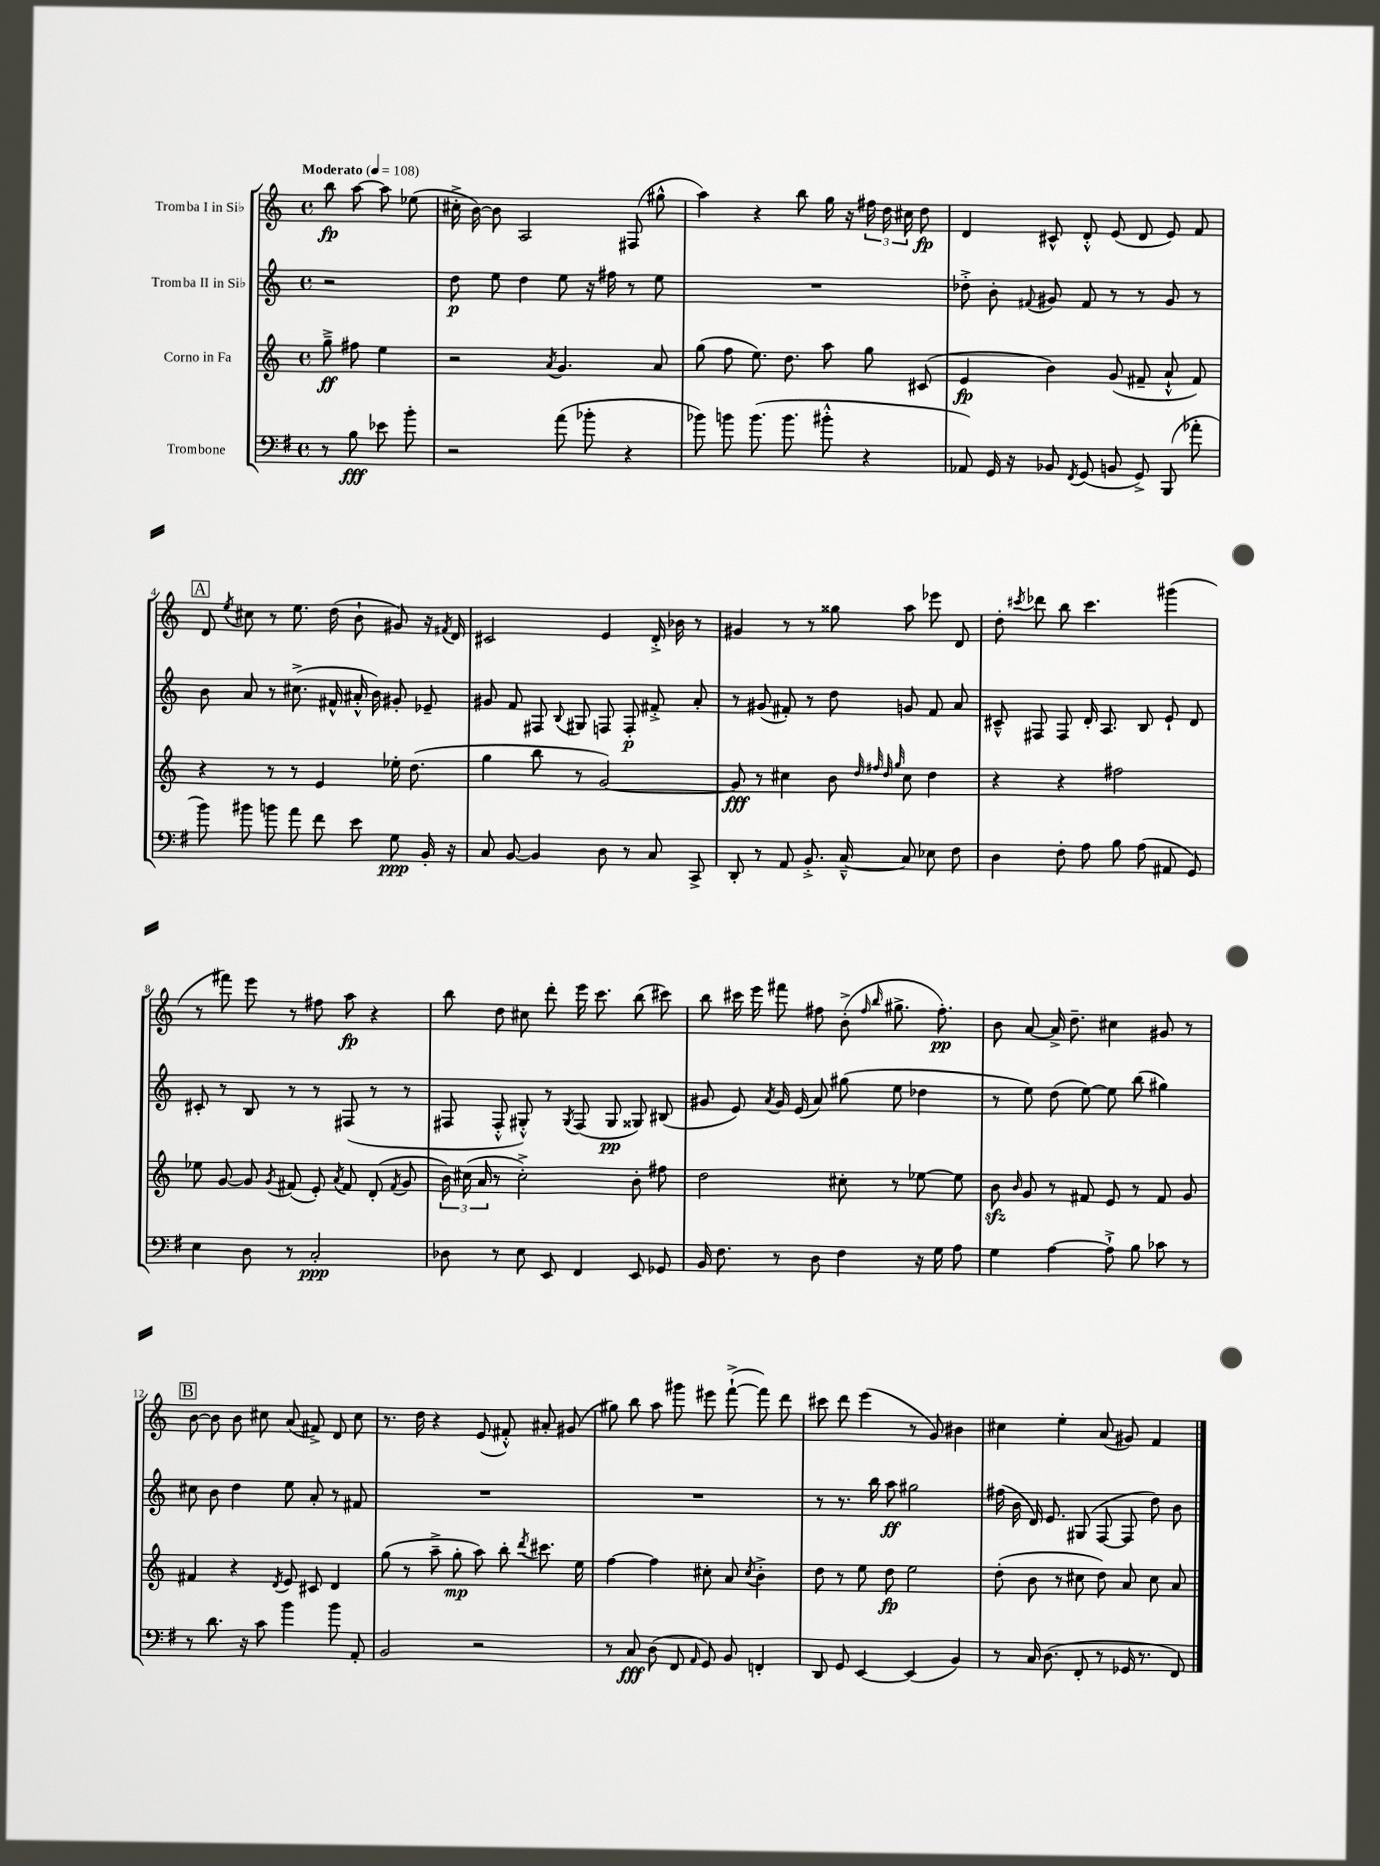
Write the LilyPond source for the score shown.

<<
\new StaffGroup <<
\new Staff = "s0" \with { instrumentName = "Tromba I in Sib" } {
    \clef treble \key c \major \defaultTimeSignature \time 4/4 \partial 2 \tempo "Moderato" 4 = 108
    \autoBeamOff b''8\fp a''8~ a''8 ees''8( |
    cis''16-.-> b'16~) b'8 a2 fis8( gis''8-^ |
    a''4) r4 b''8 g''16 r16 \tuplet 3/2 { fis''16 d''16 cis''16 } d''8\fp |
    d'4 cis'8-^ d'8-.-^ e'8( d'8 e'8) f'8 |
    \mark \markup { \box "A" } d'8 \acciaccatura { e''8 } cis''8 r8 e''8. d''16( b'8-! gis'8) r16 \acciaccatura { fis'8 } d'16 |
    cis'2 e'4 d'16-.-> bes'16 r8 |
    gis'4 r8 r8 gisis''8 a''8 ees'''8 d'8 |
    d''8-. \acciaccatura { cis'''8 } des'''8 b''8 cis'''4. gis'''4( |
    r8 fis'''8) e'''8 r8 fis''8 a''8\fp r4 |
    b''8 d''8 cis''8 d'''8-. e'''16 c'''8. b''8( cis'''8) |
    b''8 cis'''16 e'''16 fis'''8 fis''8 b'8-.->( \grace { fis''16 b''16 } gis''8.-> fis''8.-.\pp) |
    b'8 a'8~ a'16-> d''8.-- cis''4 gis'8 r8 |
    \mark \markup { \box "B" } b'8~ b'8 b'8 cis''8 a'8( fis'8->) d'8 cis''8 |
    r8. d''16 r4 e'8( fis'8-.-^) ais'8-. gis'8( |
    gis''8) b''8 a''8 gis'''8 eis'''8 f'''8~-!->( f'''8) d'''8 |
    cis'''8 d'''8 e'''4( r8 g'8) bis'4 |
    cis''4 e''4-. a'8( gis'8) f'4 \bar "|." |
}
\new Staff = "s1" \with { instrumentName = "Tromba II in Sib" } {
    \clef treble \key c \major \defaultTimeSignature \time 4/4 \partial 2
    \autoBeamOff r2 |
    d''8\p e''8 d''4 e''8 r16 fis''16 r8 e''8 |
    R1 |
    des''8-.-> b'8-. \appoggiatura { fis'8 } gis'8 fis'8 r8 r8 gis'8 r8 |
    \mark \markup { \box "A" } b'8 a'8 r8 cis''8.->( fis'16-^ ais'16-.-^ b'16) gis'8-. ees'8-- |
    gis'8 f'8 fis8 \appoggiatura { b8 } gis8 f8 f8-.\p fis'8-.-> a'8-. |
    r8 gis'8( fis'8-.) r8 d''8 g'8 fis'8 a'8 |
    cis'8---^ fis8 fis8 d'16-. a8. b8 e'8-! d'8 |
    cis'8-. r8 b8 r8 r8 fis8( r8 r8 |
    fis8 fis8-.-^ gis8-.-^) r8 \acciaccatura { gis8 } fis8( gis8\pp gisis8) bis8( |
    gis'8 e'8) \acciaccatura { a'8 } gis'16 e'16( a'8) gis''8( e''8 des''4 |
    r8 e''8) d''8( e''8~) e''8 b''8( gis''4) |
    \mark \markup { \box "B" } cis''8 b'8 d''4 e''8 a'8-. r8 fis'8 |
    R1 |
    R1 |
    r8 r8. b''16 a''8\ff gis''2 |
    fis''16( b'16 d'16) e'8. gis8( f8~ f8 d''8) b'8 \bar "|." |
}
\new Staff = "s2" \with { instrumentName = "Corno in Fa" } {
    \clef treble \key c \major \defaultTimeSignature \time 4/4 \partial 2
    \autoBeamOff g''8--->\ff fis''8 e''4 |
    r2 \acciaccatura { a'8 } g'4. a'8 |
    g''8( f''8 e''8.) d''8. a''8 g''8 cis'8( |
    e'4\fp b'4) g'8( fis'8-- a'8-!-^ fis'8) |
    \mark \markup { \box "A" } r4 r8 r8 e'4 ees''16-. d''8.( |
    g''4 b''8 r8 g'2~) |
    g'8\fff r8 cis''4 b'8 \grace { d''32 fis''32 d''32 g''32 } cis''8 d''4 |
    r4 r4 fis''2 |
    ees''8 g'8~ g'8 \acciaccatura { g'8 } fis'8( e'8-.) \acciaccatura { a'8 } fis'8 d'8-.( \acciaccatura { fis'8 } g'8 |
    \tuplet 3/2 { b'16) cis''16( a'16 } r8 cis''2-.->) b'8-. fis''8 |
    d''2 cis''8-. r8 ees''8~ ees''8 |
    b'8\sfz \grace { b'16 } g'8 r8 fis'8 e'8 r8 fis'8 g'8 |
    \mark \markup { \box "B" } fis'4 r4 \acciaccatura { d'8 } e'8 cis'8 d'4 |
    g''8( r8 a''8---> g''8-.\mp a''8) b''8-. \acciaccatura { d'''8 } cis'''8. e''16 |
    f''4~ f''4 cis''8-. a'8 \acciaccatura { cis''8 } b'4-.-> |
    d''8 r8 e''8 d''8\fp e''2 |
    d''8-.( b'8 r8 cis''8 d''8) a'8 cis''8 a'8 \bar "|." |
}
\new Staff = "s3" \with { instrumentName = "Trombone" } {
    \clef bass \key g \major \defaultTimeSignature \time 4/4 \partial 2
    \autoBeamOff r8 b8\fff ees'8 b'8-. |
    r2 a'8( bes'8-. r4 |
    bes'8) b'8 b'8.( b'8. bis'8-.-^ r4 |
    aes,8) g,16 r16 bes,8 \acciaccatura { fis,8 } g,8( b,8 g,8->) b,,8( aes'8-. |
    \mark \markup { \box "A" } b'8) bis'8 b'8 a'8 fis'8 e'8 g8\ppp b,16-. r16 |
    c8 b,8~ b,4 d8 r8 c8 c,8-> |
    d,8-. r8 a,8 b,8.-.-> c16~---^ c8 ees8 fis8 |
    d4 fis8-. a8 b8 a8( ais,8 g,8) |
    e4 d8 r8 c2-.\ppp |
    des8 r8 e8 e,8 fis,4 e,8 ges,8 |
    b,16 fis8. r8 d8 fis4 r16 g16 a8 |
    g4 a4~ a8-!-> b8 ces'8 r8 |
    \mark \markup { \box "B" } r8 d'8. r16 c'8 b'4 b'8 a,8-. |
    b,2 r2 |
    r8 c8\fff d8( fis,8 \grace { a,16 } g,8) b,8 f,4-. |
    d,8 g,8 e,4~ e,4( b,4) |
    r8 c16 d8.( fis,8-. r8 ges,16 r8. fis,8) \bar "|." |
}
>>
>>
